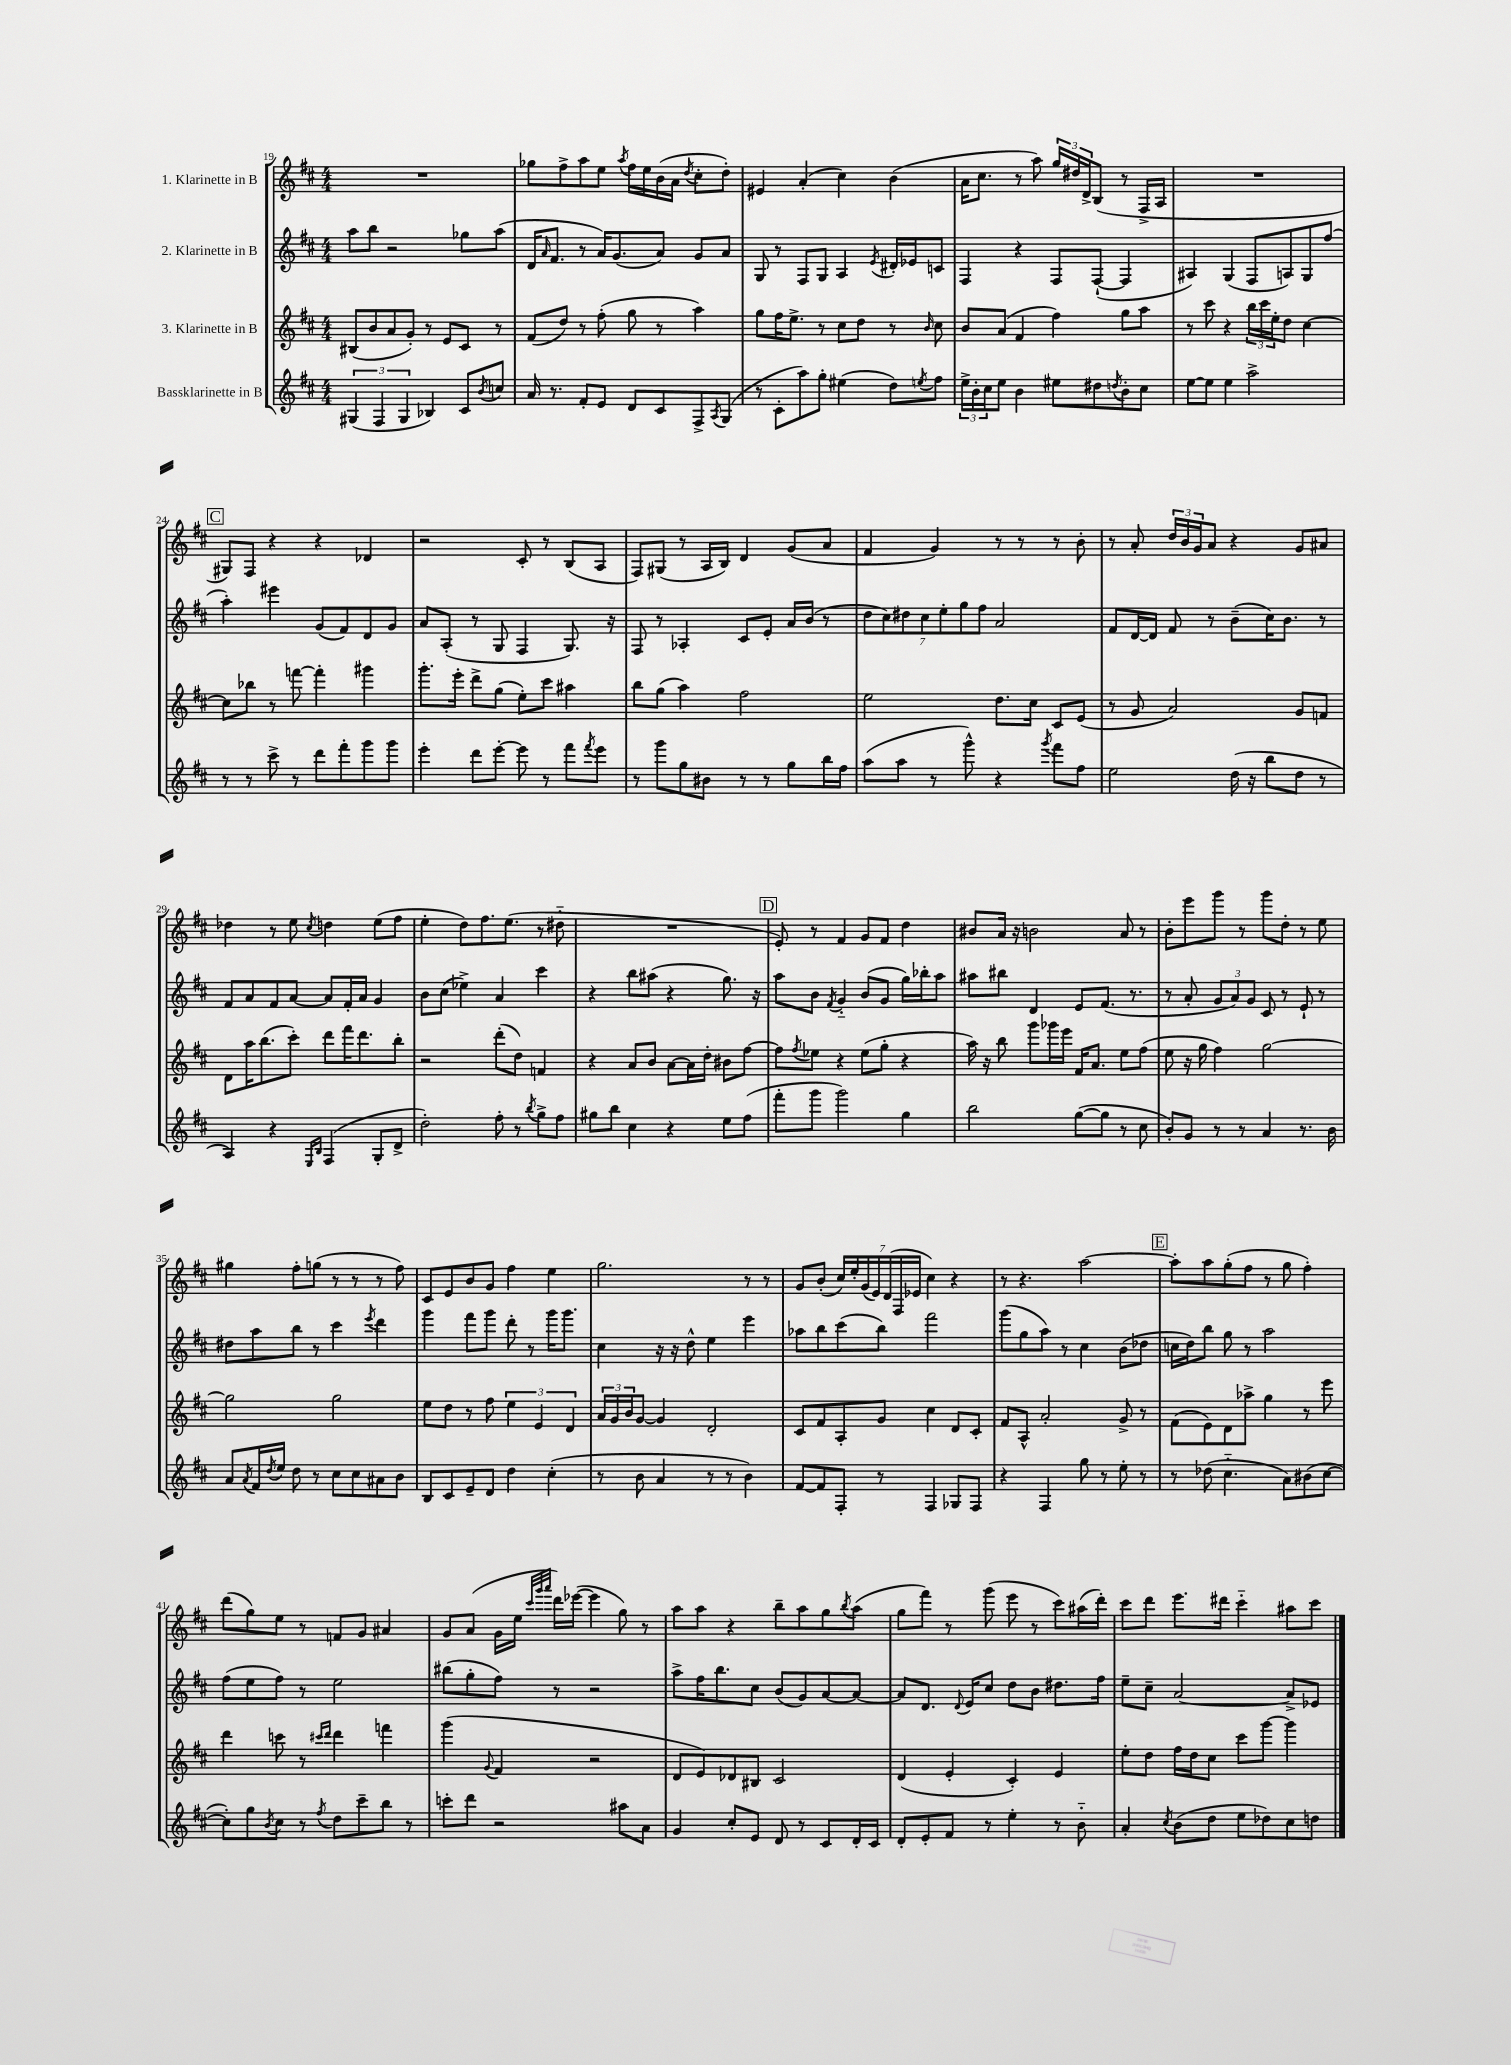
<<
\new StaffGroup <<
\new Staff = "s0" \with { instrumentName = "1. Klarinette in B" } {
    \clef treble \key d \major \numericTimeSignature \time 4/4
    R1 |
    ges''8 fis''8-> a''8 e''8 \acciaccatura { a''8 } fis''16 e''16 b'16( a'16 \acciaccatura { d''8 } cis''8-. d''8-.) |
    eis'4 a'4-.( cis''4) b'4( |
    a'16 cis''8. r8 a''8) \tuplet 3/2 { g''16 dis''16 d'16-> } b8( r8 fis16-> a16 |
    R1 |
    \mark \markup { \box "C" } gis8) fis8 r4 r4 des'4 |
    r2 cis'8-. r8 b8( a8 |
    fis8) gis8( r8 a16 b16) d'4 g'8( a'8 |
    fis'4 g'4) r8 r8 r8 b'8-. |
    r8 a'8-. \tuplet 3/2 { d''16 b'16 g'16 } a'8 r4 g'8 ais'8 |
    des''4 r8 e''8 \acciaccatura { cis''8 } d''4 e''8( fis''8 |
    e''4-. d''8) fis''8. e''8.( r8 dis''8-_ |
    R1 |
    \mark \markup { \box "D" } e'8-.) r8 fis'4 g'8 fis'8 d''4 |
    bis'8 a'16 r16 b'2 a'8 r8 |
    b'8-. e'''8 g'''8 r8 g'''8 d''8-. r8 e''8 |
    gis''4 fis''8-. g''8( r8 r8 r8 fis''8) |
    cis'8 e'8 b'8 g'8 fis''4 e''4 |
    g''2. r8 r8 |
    g'8 b'8-.( \tuplet 7/4 { cis''16) e''16-. g'16( e'16) d'16( fis16 ees'16 } cis''4) r4 |
    r8 r4. a''2~ |
    \mark \markup { \box "E" } a''8-. a''8 g''8-.( fis''8 r8 g''8 fis''4-.) |
    d'''8( g''8) e''8 r8 f'8 g'8 ais'4 |
    g'8 a'8( g'16 e''16 \grace { cis'''32 g'''32 a'''32 } d'''16) ees'''16~( ees'''4 g''8) r8 |
    a''8 a''8 r4 b''8-- a''8 g''8 \acciaccatura { b''8 } a''8( |
    g''8 fis'''8) r8 g'''8( e'''8 r8 cis'''8) ais''16( d'''16-.) |
    cis'''8 d'''8 e'''8. dis'''16 cis'''4-_ ais''8 cis'''8 \bar "|." |
}
\new Staff = "s1" \with { instrumentName = "2. Klarinette in B" } {
    \clef treble \key d \major \numericTimeSignature \time 4/4
    a''8 b''8 r2 ges''8 a''8( |
    d'16 \grace { a'16 } fis'8. r8 a'16) g'8.( a'8) g'8 a'8 |
    g8 r8 fis8 g8 a4 \acciaccatura { e'8 } dis'16-. ees'16 c'8 |
    fis4 r4 fis8 fis8~-!( fis4 |
    ais4) g4( fis8 a8) g8 fis''8( |
    \mark \markup { \box "C" } a''4-.) eis'''4 g'8( fis'8) d'8 g'8 |
    a'8 a8-.( r8 g8 fis4 g8.) r16 |
    fis8 r8 aes4-. cis'8 e'8-. a'16 b'16( r8 |
    \tuplet 7/4 { d''8 cis''8) dis''8 cis''8 e''8-. g''8 fis''8 } a'2 |
    fis'8 d'16~ d'16 fis'8 r8 b'8--( cis''16) b'8. r8 |
    fis'8 a'8 fis'8 a'8~ a'8 fis'16-. a'16 g'4 |
    b'8 cis''8( ees''4->) a'4 cis'''4 |
    r4 b''8 ais''8( r4 g''8.) r16 |
    \mark \markup { \box "D" } a''8 b'8 \acciaccatura { fis'8 } g'4-_ b'8( g'8 g''16) bes''16-. a''8 |
    ais''8 bis''8 d'4 e'8 fis'8.( r8. |
    r8 a'8-. \tuplet 3/2 { g'8 a'8) g'8 } cis'8 r8 e'8-! r8 |
    dis''8 a''8 b''8 r8 cis'''4 \acciaccatura { e'''8 } d'''4 |
    g'''4 fis'''8 g'''8 d'''8-. r8 g'''16 g'''8. |
    cis''4 r16 r16 d''8-^ e''4 e'''4 |
    aes''8 b''8 cis'''8( b''8) fis'''2 |
    g'''8( g''8 a''8) r8 cis''4 b'8( des''8 |
    \mark \markup { \box "E" } c''16 d''16) b''8 g''8 r8 a''2 |
    fis''8( e''8 fis''8) r8 e''2 |
    bis''8( g''8-. fis''8) r8 r2 |
    a''8-> fis''16 b''8. cis''8 b'8( g'8) a'8~ a'8~ |
    a'8 d'8. \appoggiatura { d'8 } e'16 cis''8 d''8 b'8 dis''8. fis''16 |
    e''8-- cis''8-- a'2~ a'8-> ees'8 \bar "|." |
}
\new Staff = "s2" \with { instrumentName = "3. Klarinette in B" } {
    \clef treble \key d \major \numericTimeSignature \time 4/4
    bis8( b'8 a'8 g'8-.) r8 e'8 cis'8 r8 |
    fis'8( d''8) r8 fis''8-.( g''8 r8 a''4) |
    g''8 fis''16 e''8.-> r8 cis''8 d''8 r8 \grace { b'16 } cis''8 |
    b'8 a'8( fis'4 fis''4) g''8 a''8 |
    r8 cis'''8 r4 \tuplet 3/2 { b''16 cis'''16 e''16-. } d''8 cis''4~ |
    \mark \markup { \box "C" } cis''8 bes''8 r8 f'''8~ f'''4-. gis'''4 |
    g'''8.-. e'''16-. d'''8-> g''8( e''8-.) cis'''8 ais''4 |
    b''8 g''8( a''4) fis''2 |
    e''2 d''8. cis''16 cis'8 e'8( |
    r8 g'8 a'2) g'8 f'8 |
    d'8 a''16 b''8.( cis'''8-.) d'''8 fis'''16 d'''8. b''8-. |
    r2 d'''8-.( d''8) f'4 |
    r4 a'8 b'8 a'8~ a'16 d''16-. bis'8 fis''8~ |
    \mark \markup { \box "D" } fis''8 \acciaccatura { fis''8 } ees''8 r4 ees''8( g''8-. r4 |
    a''16) r16 b''8 g'''8 ges'''16 e'''16 fis'16 a'8. e''8 fis''8( |
    e''8 r16 g''16 fis''4) g''2~ |
    g''2 g''2 |
    e''8 d''8 r8 fis''8 \tuplet 3/2 { e''4 e'4 d'4 } |
    \tuplet 3/2 { a'16 g'16 b'16 } g'8~ g'4 d'2-. |
    cis'8 fis'8 a8-. g'8 cis''4 d'8 cis'8-. |
    fis'8 a8-^ a'2-. g'8-> r8 |
    \mark \markup { \box "E" } fis'8( e'8) d'8 aes''8-> g''4 r8 e'''8 |
    d'''4 c'''8 r8 \grace { cis'''16 d'''16 } d'''4 f'''4 |
    g'''4( \appoggiatura { g'8 } fis'4 r2 |
    d'8 e'8) des'8 bis8 cis'2 |
    d'4( e'4-. cis'4-.) e'4 |
    e''8-. d''8 fis''16 d''16 cis''8 cis'''8 g'''8~ g'''4 \bar "|." |
}
\new Staff = "s3" \with { instrumentName = "Bassklarinette in B" } {
    \clef treble \key d \major \numericTimeSignature \time 4/4
    \tuplet 3/2 { gis4( fis4 gis4 } bes4) cis'8 \acciaccatura { b'8 } c''8 |
    a'16 r8. fis'8-. e'8 d'8 cis'8 fis8-> \acciaccatura { a8 } g8( |
    r8 cis'8-. a''8) g''8-. eis''4( d''8) \acciaccatura { e''8 } fis''8 |
    \tuplet 3/2 { e''16-> b'16-. cis''16 } e''8 b'4 eis''8 dis''8 \acciaccatura { d''8 } b'8-. cis''8 |
    e''8~ e''8 e''4 a''2-> |
    \mark \markup { \box "C" } r8 r8 cis'''8-> r8 d'''8 fis'''8-. g'''8 g'''8 |
    e'''4-. d'''8 e'''8~-. e'''8 r8 fis'''8 \acciaccatura { fis'''8 } e'''8 |
    r8 g'''8 g''8 bis'8 r8 r8 g''8 b''16 fis''16 |
    a''8( a''8 r8 g'''8-^) r4 \acciaccatura { g'''8 } fis'''8 fis''8 |
    e''2 d''16( r16 b''8 d''8 r8 |
    a4) r4 \grace { e16 b16 } fis4( g8-. d'8-> |
    d''2-.) fis''8-. r8 \acciaccatura { b''8 } g''8-> fis''8 |
    gis''8 b''8 cis''4 r4 e''8 fis''8( |
    \mark \markup { \box "D" } fis'''8-. g'''8 g'''2) g''4 |
    b''2 g''8~( g''8 r8 cis''8 |
    b'8-.) g'8 r8 r8 a'4 r8. b'16 |
    a'8 \acciaccatura { a'8 } fis'16 \acciaccatura { d''8 } e''16 d''8 r8 cis''8 cis''8 ais'8 b'8 |
    b8 cis'8 e'8-- d'8 d''4 cis''4-.( |
    r8 b'8 a'4 r8 r8 b'4) |
    fis'8~ fis'8 fis8-. r8 fis4 ges8 fis8 |
    r4 fis4 g''8 r8 e''8-. r8 |
    \mark \markup { \box "E" } r8 des''8( cis''4.-_ a'8) bis'8( cis''8~ |
    cis''8-.) g''8 \acciaccatura { b'8 } cis''8 r8 \acciaccatura { fis''8 } d''8 cis'''8-- b''8 r8 |
    c'''8-. d'''8 r2 ais''8 a'8 |
    g'4 cis''8-. e'8 d'8 r8 cis'8 d'16-. cis'16 |
    d'8-. e'8-. fis'8 r8 e''4-. r8 b'8-_ |
    a'4-. \acciaccatura { cis''8 } b'8( d''8 e''8 des''8) cis''8 d''8 \bar "|." |
}
>>
>>
\layout { \context { \Score currentBarNumber = #19 } }
